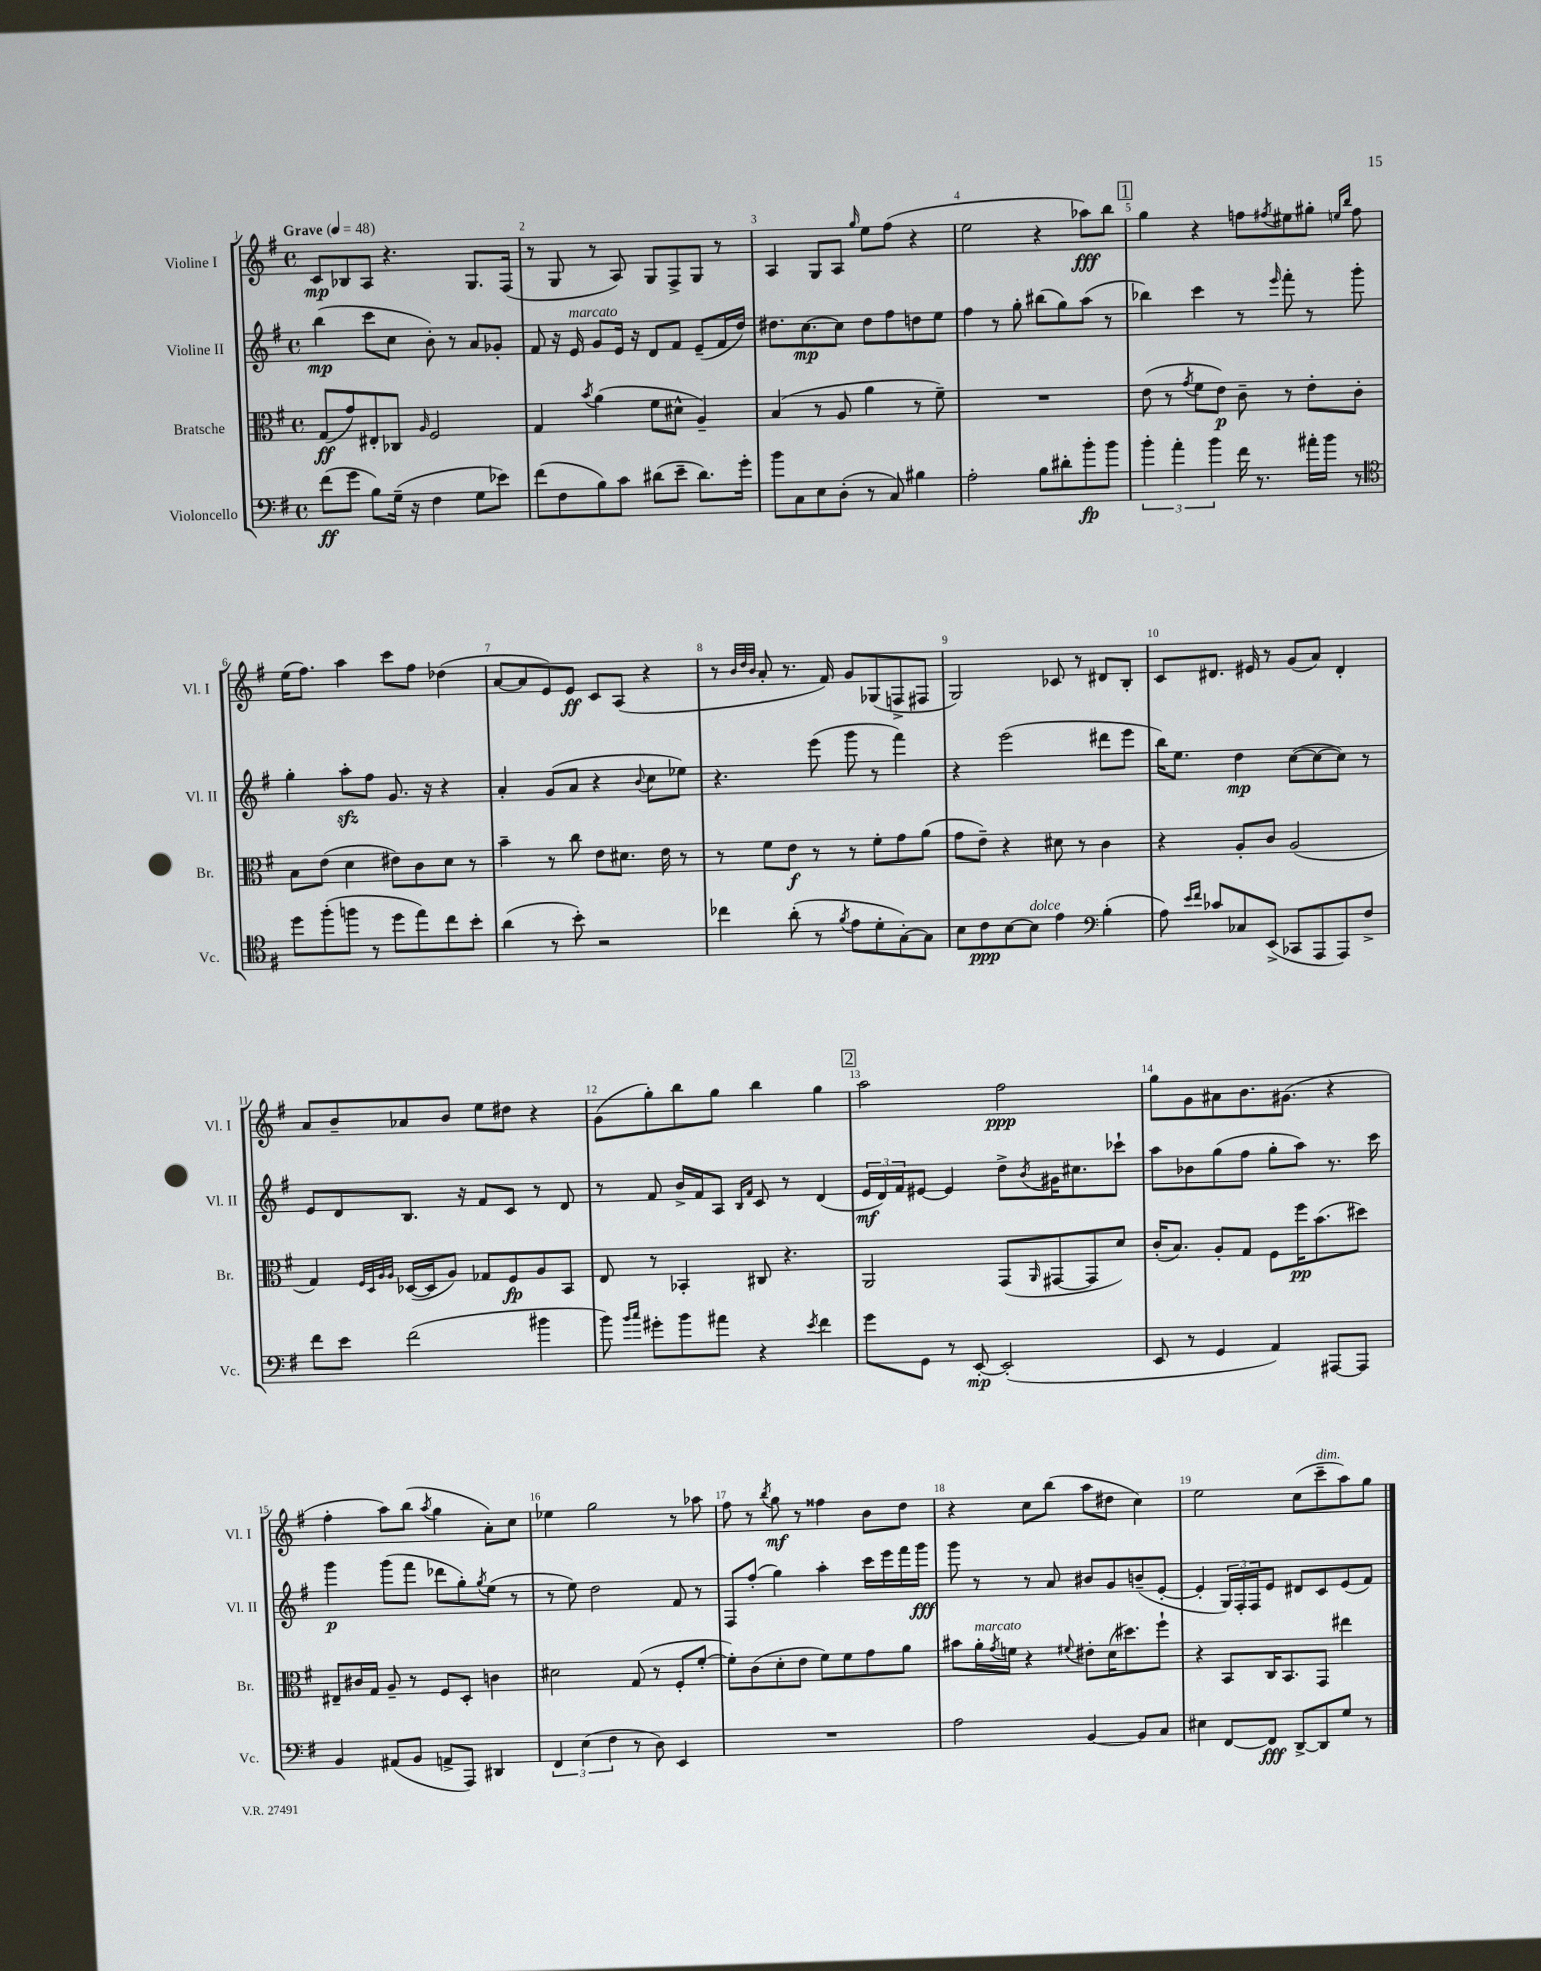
<<
\new StaffGroup <<
\new Staff = "s0" \with { instrumentName = "Violine I" shortInstrumentName = "Vl. I" } {
    \clef treble \key g \major \defaultTimeSignature \time 4/4 \tempo "Grave" 4 = 48
    c'8\mp bes8 a8 r4. g8. fis16( |
    r8 g8 r8 a8) g8 fis8-> g8 r8 |
    a4 g8 a8 \grace { g''16 } e''8 fis''8( r4 |
    e''2 r4 aes''8\fff) b''8 |
    \mark \markup { \box "1" } g''4 r4 f''8 \acciaccatura { fis''8 } eis''8 gis''8-. \grace { e''16 b''16 } fis''8 |
    e''16( fis''8.) a''4 c'''8 fis''8 des''4( |
    a'8~ a'8 e'8) e'8\ff c'8 a8( r4 |
    r8 \grace { b'32 d''32 b'32 } a'8-. r8. fis'16) g'8 ges8( f8-> fis8 |
    g2) ces'8 r8 dis'8 b8-. |
    c'8 dis'8. eis'16 r8 g'8( a'8) dis'4-. |
    a'8 b'8-- aes'8 b'8 e''8 dis''8 r4 |
    g'8( g''8-.) b''8 g''8 b''4 g''4 |
    \mark \markup { \box "2" } a''2 fis''2\ppp |
    g''8 g'8 ais'8 b'8. gis'8.( r4 |
    fis''4-. a''8) b''8( \acciaccatura { a''8 } g''4 a'8-.) c''8 |
    ees''4 g''2 r8 aes''8 |
    fis''8 r8 \acciaccatura { b''8 } g''8\mf r8 fisis''4 b'8 d''8 |
    r4 c''8 b''8( a''8 dis''8 c''4) |
    e''2 c''8( c'''8--^\markup { \italic "dim." } a''8) g''8 \bar "|." |
}
\new Staff = "s1" \with { instrumentName = "Violine II" shortInstrumentName = "Vl. II" } {
    \clef treble \key g \major \defaultTimeSignature \time 4/4
    b''4\mp( c'''8 c''8 b'8-.) r8 a'8 ges'8-. |
    fis'8 r16 e'16^\markup { \italic "marcato" } g'8 e'16 r16 d'8 fis'8 e'8--( fis'16 d''16) |
    dis''8. c''8.~\mp c''8 dis''8 fis''8 d''8 e''8 |
    fis''4 r8 g''8-. bis''8( g''8) a''8( r8 |
    \mark \markup { \box "1" } bes''4) c'''4 r8 \grace { e'''16 } fis'''8-. r8 g'''8-. |
    g''4-. a''8-.\sfz fis''8 g'8. r16 r4 |
    a'4-. g'8( a'8 r4 \appoggiatura { b'8 } c''8 ees''8) |
    r4. e'''8( g'''8 r8 fis'''4) |
    r4 e'''2( dis'''8 e'''8 |
    b''16) e''8. d''4\mp c''8~( c''8~ c''8) r8 |
    e'8 d'8 b8. r16 fis'8 c'8 r8 d'8 |
    r8 fis'8 b'16-> fis'16 a8 \grace { b16 fis'16 } c'8 r8 d'4( |
    \mark \markup { \box "2" } \tuplet 3/2 { e'16\mf d'16) fis'16 } eis'8~ eis'4 d''8-> \acciaccatura { b'8 } gis'16 cis''8. ces'''8-! |
    a''8 bes'8 g''8( fis''8 g''8-. a''8) r8. c'''16 |
    g'''4\p g'''8( fis'''8 des'''8 g''8-.) \acciaccatura { g''8 } e''8( r8 |
    r8 e''8) d''2 fis'8 r8 |
    fis8 fis''8-.( g''4) a''4-. c'''16 e'''16 fis'''16 g'''16\fff |
    g'''8 r8 r8 a'8 bis'8 g'8 b'8--( e'8~-. |
    e'4-. \tuplet 3/2 { g16) fis16-. fis16 } e'8 dis'8 c'8 e'8( fis'8) \bar "|." |
}
\new Staff = "s2" \with { instrumentName = "Bratsche" shortInstrumentName = "Br." } {
    \clef alto \key g \major \defaultTimeSignature \time 4/4
    g8\ff( g'8) eis8-. ces8 \grace { a16 } fis2 |
    g4 \acciaccatura { b'8 } a'4( fis'8 dis'8-^ a4--) |
    b4( r8 a8 a'4 r8 fis'8--) |
    R1 |
    \mark \markup { \box "1" } e'8( r8 \acciaccatura { g'8 } fis'8 e'8\p) c'8-- r8 e'8-. c'8-. |
    b8 e'8( d'4 eis'8) c'8 d'8 r8 |
    b'4-- r8 c''8 e'8 dis'8. e'16 r8 |
    r8 fis'8 e'8\f r8 r8 fis'8-. g'8 a'8( |
    g'8 e'8--) r4 dis'8 r8 c'4 |
    r4 a8-. c'8 a2( |
    g4) \grace { fis32 d32 a32 a32 } des16~( des16 a8) ges8 fis8\fp a8 b,8 |
    e8 r8 bes,4-. cis8 r4. |
    \mark \markup { \box "2" } a,2 g,8( \grace { a,16 } gis,8~ gis,8 d'8) |
    c'16-.( b8.) a8-. g8 fis8 fis''16\pp b'8.( dis''8) |
    eis8-- cis'16 g16 a8-- r8 fis8 d8-. c'4 |
    dis'2 g8( r8 fis8-. fis'8~-. |
    fis'8-.) c'8( d'8-. e'8 fis'8) fis'8 g'8 a'8 |
    bis'8 a'16-.^\markup { \italic "marcato" } \acciaccatura { g'8 } f'16 r4 \appoggiatura { fis'8 } eis'8-. d'16( dis''8.) fis''8-! |
    r4 b,8 c16 b,8. g,8 eis''4 \bar "|." |
}
\new Staff = "s3" \with { instrumentName = "Violoncello" shortInstrumentName = "Vc." } {
    \clef bass \key g \major \defaultTimeSignature \time 4/4
    fis'8\ff( g'8 b8) g16--( r16 fis4 g8 ees'8) |
    fis'8( fis8 b8) c'8 dis'8( e'8-- dis'8.) g'16-. |
    b'8 c8 e8 d8-.( r8 c8) bis4 |
    a2-. b8 dis'8-. b'8-.\fp b'8 |
    \mark \markup { \box "1" } \tuplet 3/2 { b'4-. a'4-. b'4 } fis'16 r8. ais'16-. b'16 r8 |
    \clef tenor d''8 fis''8-.( f''8 r8 d''8 e''8) c''8 b'8-. |
    a'4( r8 b'8-.) r2 |
    ces''4 a'8-.( r8 \acciaccatura { fis'8 } e'8 d'8-. g8~-.) g8 |
    b8 c'8\ppp b8~ b8^\markup { \italic "dolce" } e'4 \clef bass b4-.( |
    a8) \grace { e'16 fis'16 } ces'8 ces8 e,8->( ces,8 a,,8 a,,8) fis8-> |
    fis'8 e'8 fis'2( bis'4 |
    b'8) \grace { b'16 c''16 } gis'8-. b'8 ais'8 r4 \acciaccatura { e'8 } fis'4 |
    \mark \markup { \box "2" } g'8 g,8 r8 e,8~-.\mp e,2-.( |
    e,8 r8 g,4 a,4) ais,,8~ ais,,8 |
    b,4 ais,8( b,8 a,8-> a,,8) dis,4 |
    \tuplet 3/2 { fis,4 e4( fis4 } r8 d8) e,4 |
    R1 |
    a2 b,4~ b,8 c8 |
    eis4 fis,8~ fis,8\fff d,8~-> d,8 g8 r8 \bar "|." |
}
>>
>>
\layout { \context { \Score \override BarNumber.break-visibility = ##(#f #t #t) barNumberVisibility = #all-bar-numbers-visible } }
